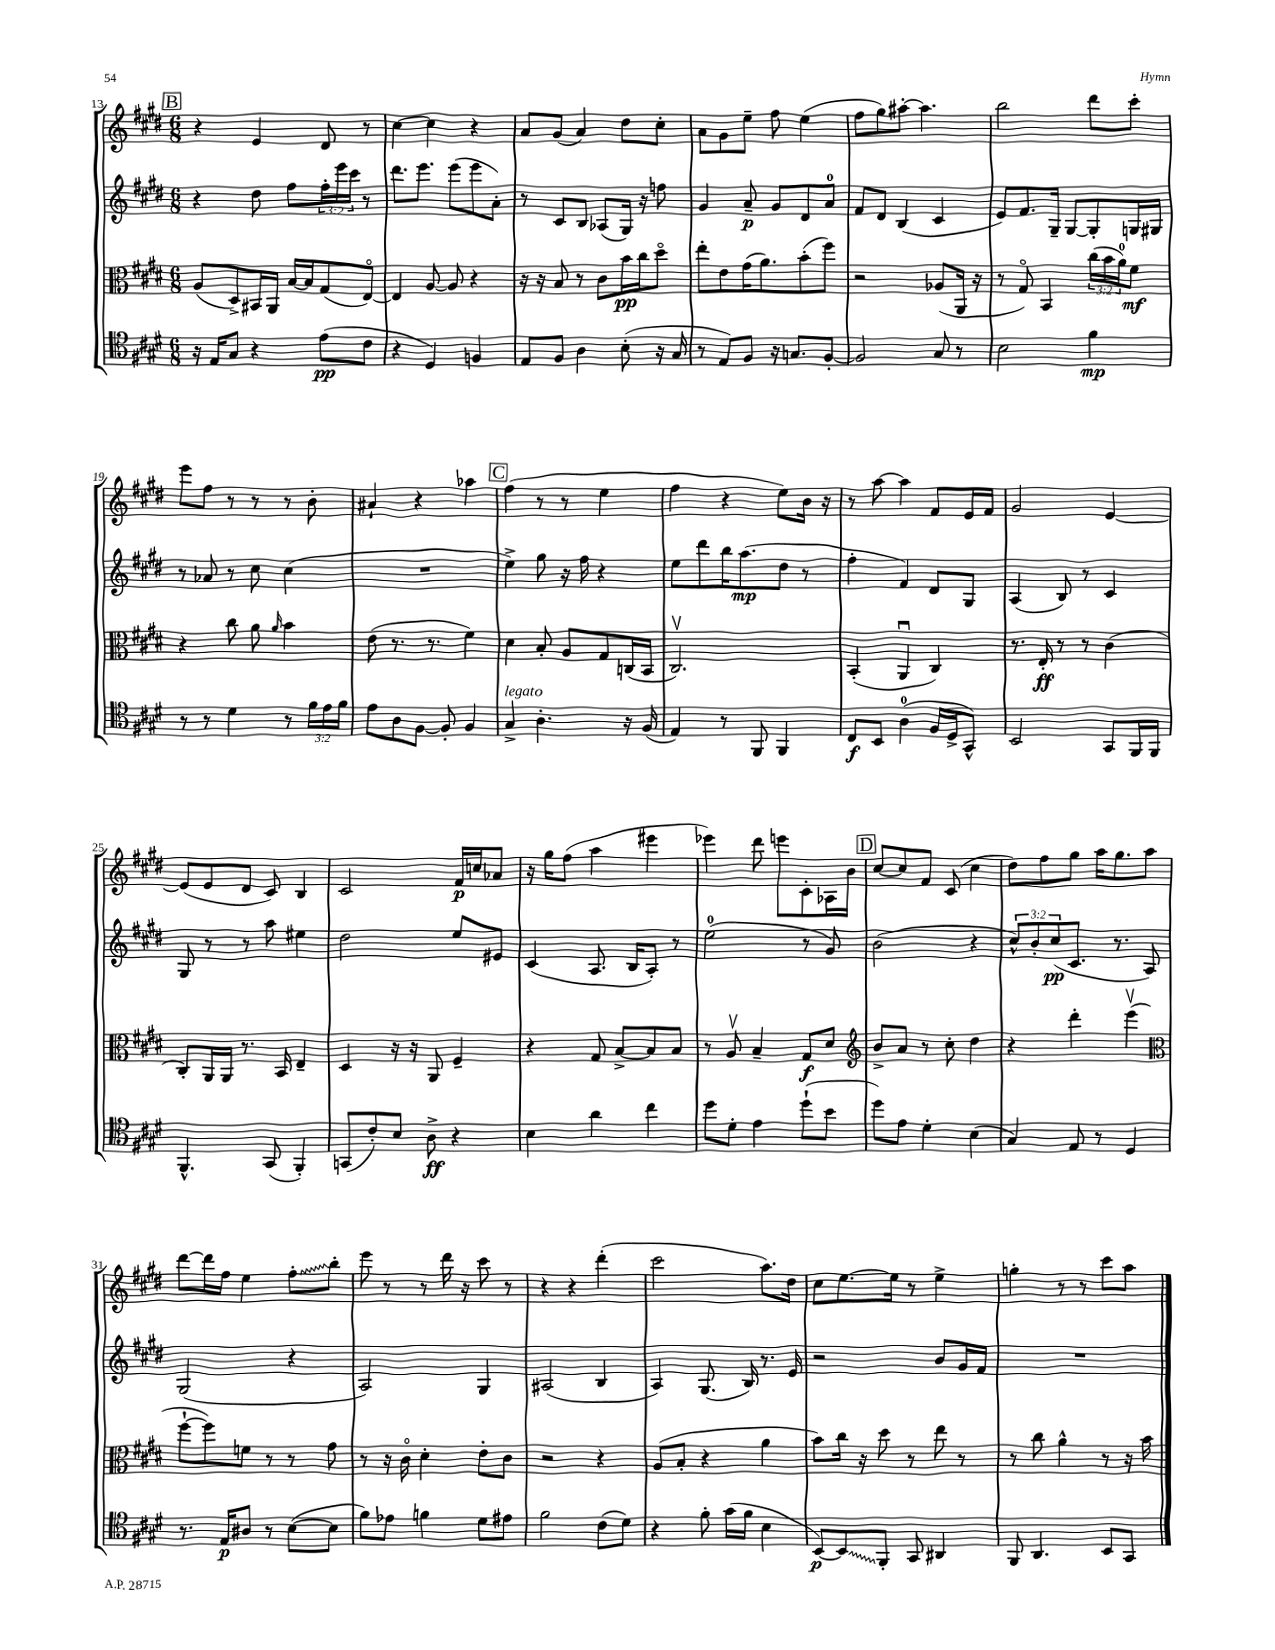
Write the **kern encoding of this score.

**kern	**kern	**kern	**kern
*staff4	*staff3	*staff2	*staff1
*clefC4	*clefC3	*clefG2	*clefG2
*k[f#c#g#d#]	*k[f#c#g#d#]	*k[f#c#g#d#]	*k[f#c#g#d#]
*M6/8	*M6/8	*M6/8	*M6/8
16r	(8A	4r	4r
16E	.	.	.
8G#	8D#^)	.	.
4r	16BB#	8dd#	4e
.	16AA	.	.
.	[16B	8ff#	.
.	16B]	.	.
(8e	(8G#	24ff#'	8d#
.	.	24eee	.
.	.	24ccc#	.
8c#	[8Eo)	8r	8r
=	=	=	=
4r	4E]	8.ddd#	[4cc#
.	.	8.eee	.
4D#)	[8A	.	4cc#]
.	8A]	(8eee	.
4F	4r	8eee	4r
.	.	8a')	.
=	=	=	=
8E	16r	8r	8a
.	16r	.	.
8F#	8B	8c#	(8g#
4A	8r	8B	4a)
.	8c#	(8A-	.
(8B'	16b	16G#)	8dd#
.	16cc#	16r	.
16r	8dd#o	8ff	8cc#'
16G#	.	.	.
=	=	=	=
8r	8ee'	4g#	8a
8E)	8e	.	8g#
8F#	(16g#	8a~	8ee~
.	8.a)	.	.
16r	.	8g#	8ff#
8.G	.	.	.
.	(8b'	8d#	(4ee
[8F#'	8ff#)	8a	.
=	=	=	=
2F#]	2r	8f#	8ff#
.	.	8d#	8gg#)
.	.	(4B	[8aa#'
.	.	.	4.aa#]
8G#	(8A-	4c#	.
8r	16AA	.	.
.	16r	.	.
=	=	=	=
2B	8r	8e)	2bb
.	8G#o)	8.f#	.
.	4BB	.	.
.	.	16G#~	.
.	.	[8G#	.
4f#	(24cc#	8G#']	8ddd#
.	24b	.	.
.	24a)	.	.
.	8f#	16G	8ccc#'
.	.	16G#	.
=	=	=	=
8r	4r	8r	8eee
8r	.	8a-	8ff#
4d#	8cc#	8r	8r
.	8a	8cc#	8r
.	16qqa	.	.
8r	4b	(4cc#	8r
24f#	.	.	8b'
24e	.	.	.
24f#	.	.	.
=	=	=	=
8e	(8e	2.r	4a#`
8A	8.r	.	.
[8F#	.	.	4r
.	8.r	.	.
8F#']	.	.	.
4F#	4f#)	.	4aa-
=	=	=	=
4G#^	4d#	4ee^)	(4ff#
4.A'	8B'	8gg#	8r
.	8A	16r	8r
.	.	16ff#	.
.	8G#	4r	4ee
16r	(16C	.	.
(16F#	16BB	.	.
=	=	=	=
4E)	2.C#v)	8ee	4ff#
.	.	8ddd#	.
8r	.	16bb	4r
.	.	(8.aa	.
8FF#	.	.	.
4FF#	.	8dd#	8ee)
.	.	8r	16b
.	.	.	16r
=	=	=	=
8C#	(4BB'	4ff#'	8r
8BB	.	.	[8aa
(4A	4AAu	4f#)	4aa]
16F#	4C#)	8d#	8f#
16D#^	.	.	.
8GG#^^)	.	8G#	16e
.	.	.	16f#
=	=	=	=
2BB	8.r	(4A	2g#
.	16E'	.	.
.	8r	8B)	.
.	8r	8r	.
8GG#	(4c#	4c#	[4e
16FF#	.	.	.
16FF#	.	.	.
=	=	=	=
4.FF#^^	8C#')	8G#	(8e]
.	16AA	8r	8e
.	16AA	.	.
.	8.r	8r	8d#
(8GG#	.	8aa	8c#)
.	16BB	.	.
4FF#')	4E~	4ee#	4B
=	=	=	=
(8GG	4D#	2dd#	2c#
8c#')	.	.	.
8B	16r	.	.
.	16r	.	.
8A^	8AA	.	.
4r	4F#~	8ee	16f#
.	.	.	16cc
.	.	8e#	8a-
=	=	=	=
4B	4r	(4c#	16r
.	.	.	16gg#
.	.	.	(8ff#
4a	8G#	8.A	4aa
.	[8B^	.	.
.	.	16B	.
4cc#	8B]	8A')	4eee#
.	8B	8r	.
=	=	=	=
8dd#	8r	(2ee	4eee-)
8d#'	8Av	.	.
4e	4B~	.	8ddd#
.	.	.	8eee
(8dd#`	8G#	8r	8c#'
8b	8d#	8g#)	16A-
.	.	.	16b
=	=	=	=
*	*clefG2	*	*
8dd#)	8b^	(2b	[8cc#
8e	8a	.	8cc#]
4d#'	8r	.	8f#
.	8cc#'	.	(8c#
(4B	4dd#	4r	4cc#
=	=	=	=
4G#)	4r	12cc#^^)	8dd#)
.	.	12b'	.
.	.	.	8ff#
.	.	(12cc#	.
8E	4ddd#'	8.c#	8gg#
8r	.	.	16aa
.	.	8.r	8.gg#
4D#	(4eeev	.	.
.	.	8A)	8aa
=	=	=	=
*	*clefC3	*	*
8.r	[8ff#`	(2G#	[8ddd#
.	8ff#])	.	16ddd#]
16E	.	.	16ff#
8A#	8f	.	4ee
8r	8r	.	.
([8B	8r	4r	8ff#'
8B]	8g#	.	8bb'
=	=	=	=
8f#)	8r	2A)	8eee
8e-	16r	.	8r
.	16c#o	.	.
4f	4d#'	.	8r
.	.	.	16ddd#
.	.	.	16r
8d#	8e'	4G#	8ccc#
8e#	8c#	.	8r
=	=	=	=
2f#	2r	(2A#	4r
.	.	.	4r
(8c#	4r	4B	(4ddd#'
8d#)	.	.	.
=	=	=	=
4r	(8A	4A)	2ccc#
.	8B'	.	.
8f#'	4r	(8.G#	.
(16g#	.	.	.
16f#	.	16B)	.
4B	4a	8.r	8.aa)
.	.	16e	16dd#
=	=	=	=
[8BB)	8b)	2r	8cc#
8BB]	16cc#	.	[8.ee
.	16r	.	.
8FF#'	8dd#	.	.
.	.	.	16ee]
8GG#	8r	.	8r
4AA#	8ee	8b	4ee^
.	8r	16g#	.
.	.	16f#	.
=	=	=	=
8FF#	8r	2.r	4gg'
4.AA	8cc#	.	.
.	4a^^	.	8r
.	.	.	8r
8BB	8r	.	8ccc#
8GG#	16r	.	8aa
.	16b	.	.
==	==	==	==
*-	*-	*-	*-
